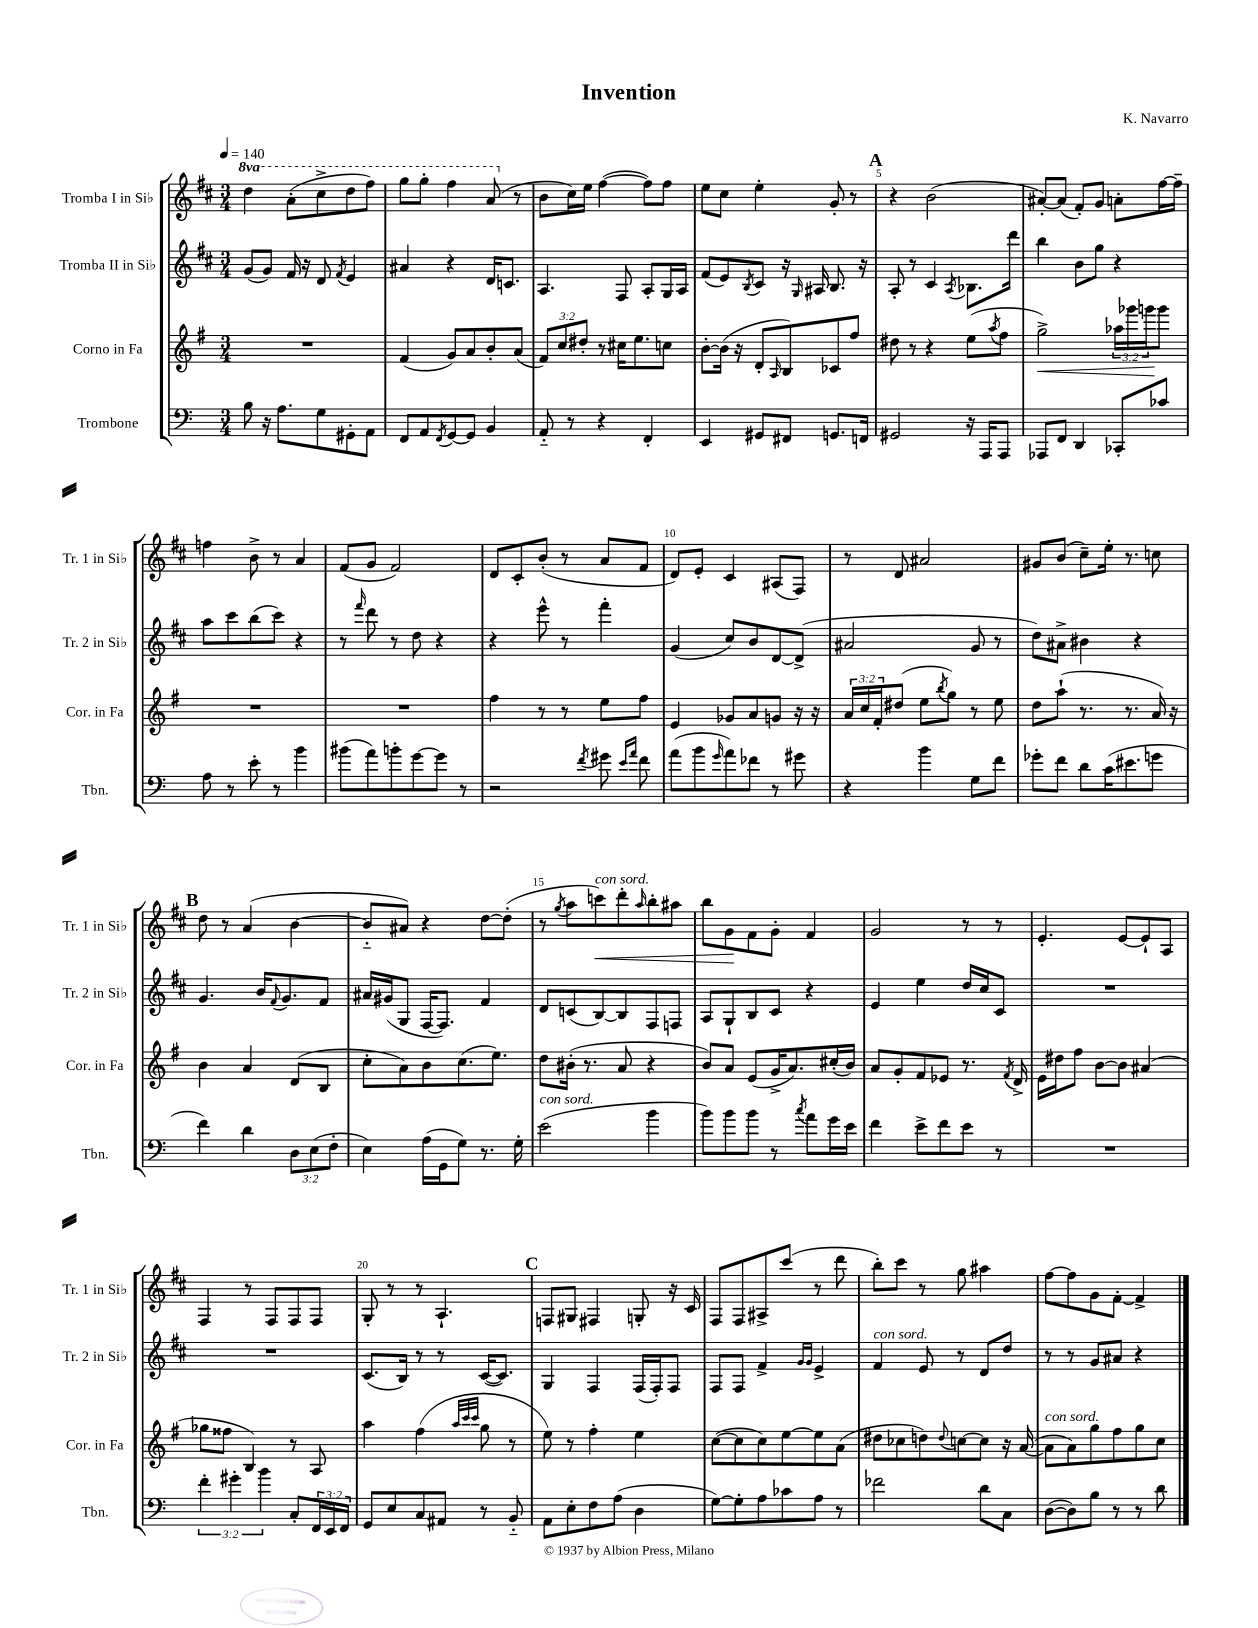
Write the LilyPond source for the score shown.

\header { title = "Invention" composer = "K. Navarro" }
<<
\new StaffGroup <<
\new Staff = "s0" \with { instrumentName = "Tromba I in Sib" shortInstrumentName = "Tr. 1 in Sib" } {
    \clef treble \key d \major \numericTimeSignature \time 3/4 \set Staff.ottavationMarkups = #ottavation-simple-ordinals \tempo 4 = 140
    \ottava #1 d'''4 a''8-.( cis'''8-> d'''8 fis'''8) |
    g'''8 g'''8-. fis'''4 a''8( \ottava #0 r8 |
    b'8 cis''16) e''16 fis''4~( fis''8) fis''8 |
    e''8 cis''8 e''4-. g'8-. r8 |
    \mark \markup { \bold "A" } r4 b'2( |
    ais'8~-.) ais'8( fis'8-.) g'8 a'8-. fis''16~ fis''16-- |
    f''4 b'8-> r8 a'4 |
    fis'8( g'8 fis'2) |
    d'8 cis'8-. b'8-.( r8 a'8 fis'8 |
    d'8) e'8-. cis'4 ais8( fis8) |
    r8 d'8 ais'2 |
    gis'8 b'8( cis''8--) e''16-. r8. c''8 |
    \mark \markup { \bold "B" } d''8 r8 a'4( b'4~ |
    b'8-_ ais'8) r4 d''8~ d''8-.( |
    r8 \acciaccatura { g''8 } a''8 c'''8\<^\markup { \italic "con sord." }) d'''8-. \grace { a''16 } b''8-. ais''8 |
    b''8 g'8\! fis'8 g'8-. fis'4 |
    g'2 r8 r8 |
    e'4.-. e'8~ e'8-! a8 |
    fis4 r8 fis8 fis8 fis8 |
    g8-. r8 r8 a4.-! |
    \mark \markup { \bold "C" } f8 gis8 fis4 g8-. r16 cis'16 |
    fis8 fis8 ais8-> cis'''8( r8 d'''8 |
    b''8-.) cis'''8 r8 g''8 ais''4 |
    fis''8~ fis''8 g'8 fis'8~-. fis'4-> \bar "|." |
}
\new Staff = "s1" \with { instrumentName = "Tromba II in Sib" shortInstrumentName = "Tr. 2 in Sib" } {
    \clef treble \key d \major \numericTimeSignature \time 3/4
    g'8( g'8) fis'16 r16 d'8 \acciaccatura { fis'8 } e'4 |
    ais'4 r4 d'16 c'8. |
    a4. fis8 a8-. g16 a16 |
    fis'8( e'8) \acciaccatura { b8 } cis'8 r16 \grace { g16 } ais16 b8. r16 |
    \mark \markup { \bold "A" } a8-. r8 cis'4 \acciaccatura { a8 } bes8. d'''16 |
    b''4 b'8 g''8 r4 |
    a''8 cis'''8 b''8( cis'''8) r4 |
    r8 \grace { fis'''16 } d'''8 r8 d''8 r4 |
    r4 e'''8-^ r8 fis'''4-. |
    g'4( cis''8) b'8 d'8~ d'8->( |
    ais'2 g'8 r8 |
    d''8) ais'8-> bis'4 r4 |
    \mark \markup { \bold "B" } g'4. b'16 \appoggiatura { fis'8 } g'8. fis'8 |
    ais'16 gis'16( g8 fis16~ fis8.) fis'4 |
    d'8 c'8( b8~) b8 fis8 f8 |
    a8 g8-! b8 cis'8 r4 |
    e'4 e''4 d''16 cis''16 cis'8 |
    R2. |
    R2. |
    cis'8.( b16) r8 r8 cis'16~( cis'8.) |
    \mark \markup { \bold "C" } g4 fis4 fis16( fis16-.) fis8 |
    fis8 fis8 fis'4-> \grace { g'16 g'16 } e'4-> |
    fis'4^\markup { \italic "con sord." } e'8 r8 d'8 d''8 |
    r8 r8 g'8 ais'8 r4 \bar "|." |
}
\new Staff = "s2" \with { instrumentName = "Corno in Fa" shortInstrumentName = "Cor. in Fa" } {
    \clef treble \key g \major \numericTimeSignature \time 3/4 \override Staff.TupletNumber.text = #tuplet-number::calc-fraction-text
    R2. |
    fis'4( g'8) a'8 b'8-. a'8( |
    \tuplet 3/2 { fis'8) c''8 dis''8-. } r8 cis''16 e''8. c''8 |
    b'8~-. b'16( r16 d'8-. \grace { a16 } b8) ces'8 fis''8 |
    \mark \markup { \bold "A" } dis''8 r8 r4 e''8( \acciaccatura { a''8 } fis''8 |
    g''2->\<) \tuplet 3/2 { aes''16 ges'''16 g'''16\! } g'''8 |
    R2. |
    R2. |
    fis''4 r8 r8 e''8 fis''8 |
    e'4 ges'8 a'8 g'8 r16 r16 |
    \tuplet 3/2 { a'16 c''16 fis'16-. } dis''8( e''8 \acciaccatura { b''8 } g''8) r8 e''8 |
    d''8 a''8-!( r8. r8. a'16) r16 |
    \mark \markup { \bold "B" } b'4 a'4 d'8( b8 |
    c''8-. a'8) b'8 c''8.( e''8.) |
    d''8 bis'16-.( r8. a'8 r4 |
    b'8) a'8 e'8( g'16-> a'8.) cis''16-.( b'16) |
    a'8 g'8-. fis'8 ees'8 r8. \acciaccatura { fis'8 } d'16-> |
    e'16 dis''16 fis''8 b'8~ b'8 ais'4( |
    ges''8 fisis''8 b4) r8 a8 |
    a''4 fis''4( \grace { a''32 c'''32 c'''32 } g''8 r8 |
    \mark \markup { \bold "C" } e''8) r8 fis''4-. e''4 |
    c''8~( c''8 c''8) e''8~ e''8 a'8( |
    dis''8 ces''8 d''8) \appoggiatura { d''8 } c''8~ c''8 r16 a'16~( |
    a'8^\markup { \italic "con sord." } a'8) g''8 fis''8 g''8 c''8 \bar "|." |
}
\new Staff = "s3" \with { instrumentName = "Trombone" shortInstrumentName = "Tbn." } {
    \clef bass \key c \major \numericTimeSignature \time 3/4 \override Staff.TupletNumber.text = #tuplet-number::calc-fraction-text
    b8 r16 a8. g8 gis,8-. a,8 |
    f,8 a,8 \acciaccatura { f,8 } g,8~ g,8 b,4 |
    a,8-_ r8 r4 f,4-. |
    e,4 gis,8 fis,8 g,8. f,16 |
    \mark \markup { \bold "A" } gis,2 r16 a,,16 a,,8 |
    aes,,8 f,8 d,4 ces,8-. ces'8 |
    a8 r8 e'8-. r8 b'4 |
    bis'8( a'8) b'8-. g'8~ g'8 r8 |
    r2 \acciaccatura { f'8 } gis'8 \grace { e'16 a'16 } f'8 |
    a'8( b'8 \grace { g'16 } a'8) fes'8 r8 gis'8 |
    r4 b'4 g8 f'8 |
    ges'8-. f'8 d'8 c'16( eis'8. g'8 |
    \mark \markup { \bold "B" } f'4) d'4 \tuplet 3/2 { d8 e8( f8-. } |
    e4) a16( g,16 g8) r8. g16-. |
    e'2^\markup { \italic "con sord." }( b'4 |
    b'8) b'8 b'8 r8 \acciaccatura { c''8 } a'8 g'16 e'16 |
    f'4 e'8-> f'8 e'8 r8 |
    R2. |
    \tuplet 3/2 { f'4-. gis'4-. b'4 } c8-. \tuplet 3/2 { f,16 e,16 f,16 } |
    g,8 e8 c8 ais,8 r8 b,8-_ |
    \mark \markup { \bold "C" } a,8 e8-. f8 a8( d4 |
    g8~) g8-. a8 ces'8 a8 r8 |
    fes'2 d'8 c8 |
    d8~( d8) b8 r8 r8 d'8 \bar "|." |
}
>>
>>
\layout { \context { \Score \override BarNumber.break-visibility = ##(#f #t #t) barNumberVisibility = #(every-nth-bar-number-visible 5) } }
